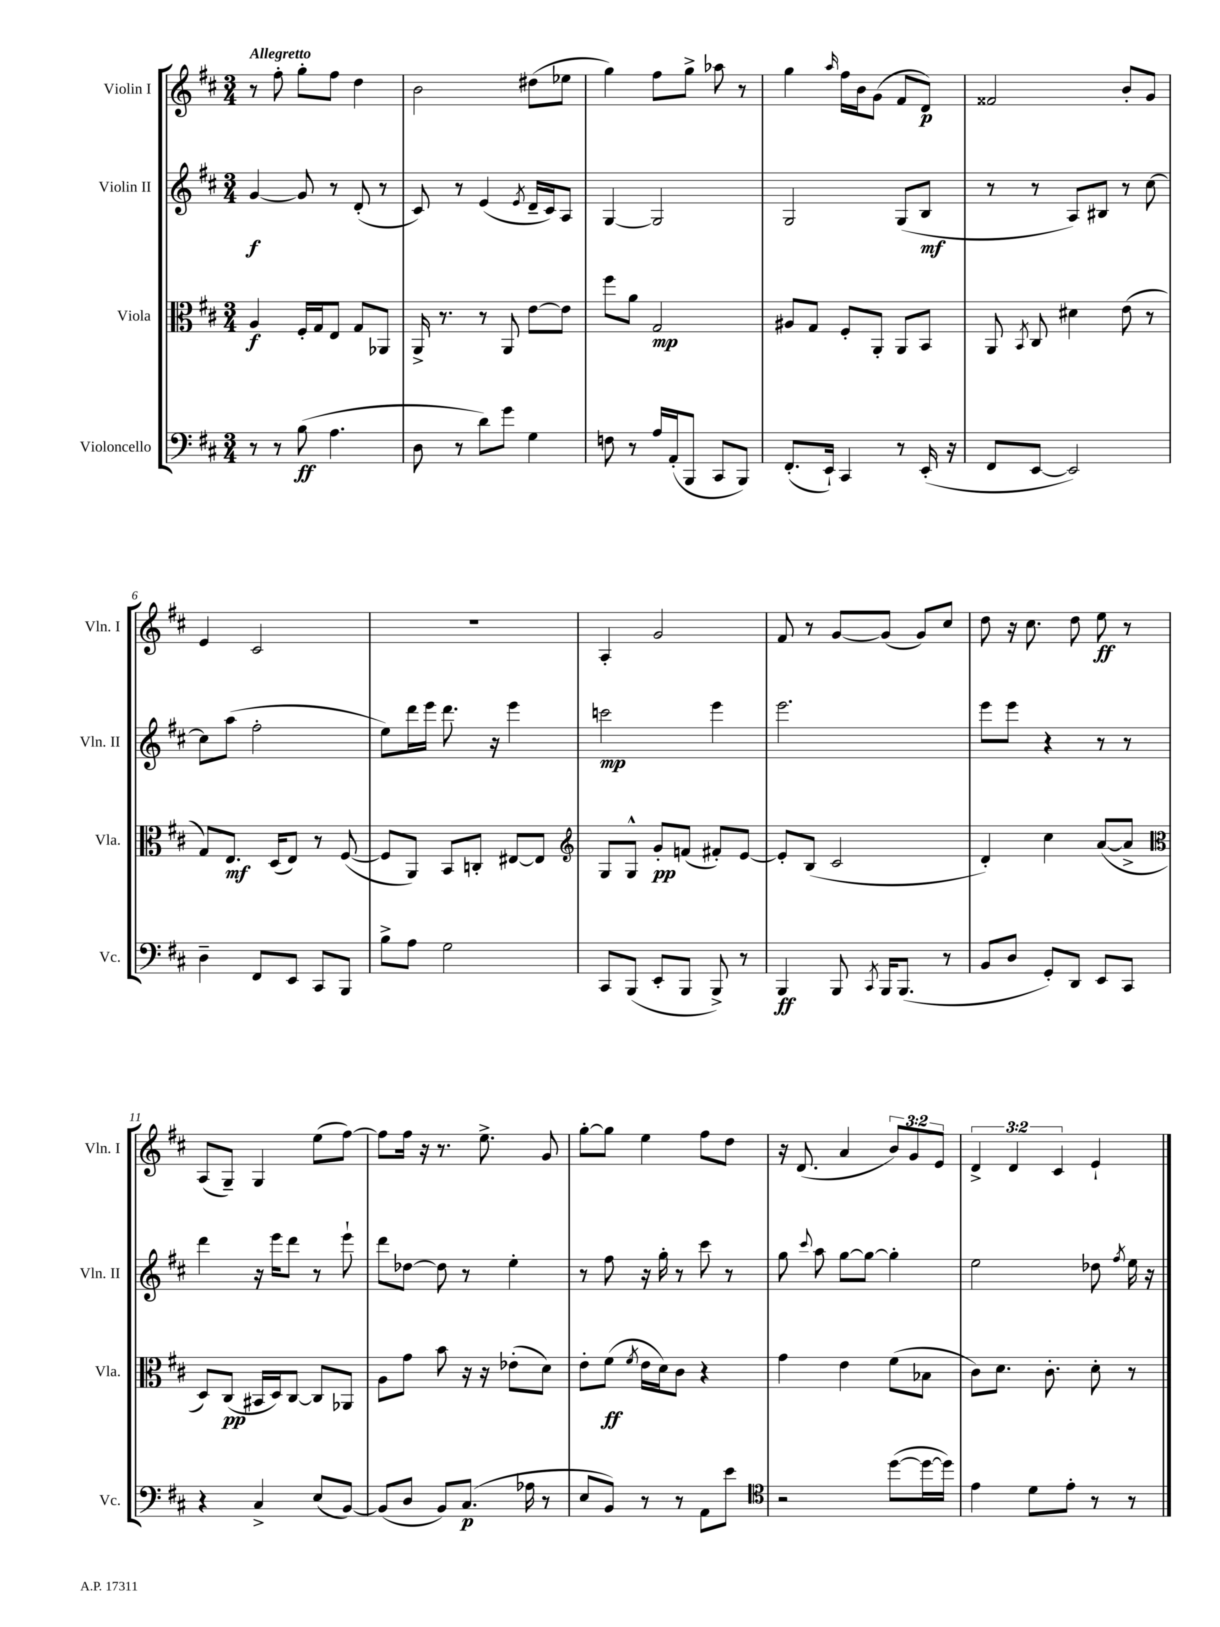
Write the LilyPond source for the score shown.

<<
\new StaffGroup <<
\new Staff = "s0" \with { instrumentName = "Violin I" shortInstrumentName = "Vln. I" } {
    \clef treble \key d \major \numericTimeSignature \time 3/4 \override Staff.TupletNumber.text = #tuplet-number::calc-fraction-text \tempo "Allegretto"
    \autoBeamOff r8 fis''8-. g''8[-. fis''8] d''4 |
    b'2 dis''8[( ees''8] |
    g''4) fis''8[ g''8]-> aes''8 r8 |
    g''4 \grace { a''16 } fis''16[ b'16 g'8]( fis'8[ d'8]\p) |
    fisis'2 b'8[-. g'8] |
    e'4 cis'2 |
    R2. |
    a4-. g'2 |
    fis'8 r8 g'8[~ g'8]( g'8[) cis''8] |
    d''8 r16 cis''8. d''8 e''8\ff r8 |
    a8[( g8]--) g4 e''8[( fis''8]~) |
    fis''8[ fis''16] r16 r8. e''8.-> g'8 |
    g''8[~-. g''8] e''4 fis''8[ d''8] |
    r16 d'8.( a'4 \tuplet 3/2 { b'8[) g'8 e'8] } |
    \tuplet 3/2 { d'4-> d'4 cis'4 } e'4-! \bar "|." |
}
\new Staff = "s1" \with { instrumentName = "Violin II" shortInstrumentName = "Vln. II" } {
    \clef treble \key d \major \numericTimeSignature \time 3/4
    \autoBeamOff g'4~\f g'8 r8 d'8-.( r8 |
    cis'8) r8 e'4( \acciaccatura { e'8 } d'16[-- cis'16) a8] |
    g4~ g2 |
    g2 g8[( b8]\mf |
    r8 r8 a8[) bis8] r8 cis''8~ |
    cis''8[ a''8]( fis''2-. |
    e''8[) d'''16 e'''16] d'''8. r16 e'''4 |
    c'''2\mp e'''4 |
    e'''2. |
    e'''8[ e'''8] r4 r8 r8 |
    d'''4 r16 e'''16[ d'''8] r8 e'''8-! |
    d'''8[ des''8]~ des''8 r8 e''4-. |
    r8 fis''8 r16 g''16-. r8 cis'''8 r8 |
    g''8 \appoggiatura { cis'''8 } a''8 g''8[~ g''8]~ g''4-. |
    e''2 des''8 \acciaccatura { fis''8 } e''16 r16 \bar "|." |
}
\new Staff = "s2" \with { instrumentName = "Viola" shortInstrumentName = "Vla." } {
    \clef alto \key d \major \numericTimeSignature \time 3/4
    \autoBeamOff a4\f fis16[-. g16 e8] g8[ aes,8] |
    a,16-> r8. r8 a,8 e'8[~ e'8] |
    fis''8[ a'8] g2\mp |
    ais8[ g8] fis8[-. a,8]-. a,8[ b,8] |
    a,8 \acciaccatura { b,8 } cis8 dis'4 e'8( r8 |
    g8[) e8.]\mf d16[( e8]) r8 fis8~( |
    fis8[ a,8]) b,8[ c8]-. eis8[~ eis8] |
    \clef treble g8[ g8]-^ g'8[-.\pp f'8]( fis'8[-.) e'8]~ |
    e'8[-. b8]( cis'2 |
    d'4-.) cis''4 a'8[~( a'8]-> |
    \clef alto d8[) cis8]\pp( bis,16[ d16) cis8]~ cis8[ aes,8] |
    a8[ g'8] b'8 r16 r16 ees'8[-.( d'8]) |
    e'8[-. fis'8]\ff( \acciaccatura { fis'8 } e'16[ d'16) cis'8] r4 |
    g'4 e'4 fis'8[( bes8] |
    cis'8[) d'8.] cis'8.-. d'8-. r8 \bar "|." |
}
\new Staff = "s3" \with { instrumentName = "Violoncello" shortInstrumentName = "Vc." } {
    \clef bass \key d \major \numericTimeSignature \time 3/4
    \autoBeamOff r8 r8 b8\ff( a4. |
    d8 r8 d'8[) g'8] g4 |
    f8 r8 a16[ a,16-.( b,,8] cis,8[ b,,8]) |
    fis,8.[-.( e,16]-!) cis,4 r8 e,16-.( r16 |
    fis,8[ e,8]~ e,2) |
    d4-- fis,8[ e,8] cis,8[ b,,8] |
    b8[-> a8] g2 |
    cis,8[ b,,8]( e,8[-. b,,8] b,,8->) r8 |
    b,,4\ff b,,8 \acciaccatura { cis,8 } b,,16[ b,,8.]( r8 |
    b,8[ d8] g,8[-.) d,8] e,8[ cis,8] |
    r4 cis4-> e8[( b,8]~) |
    b,8[( d8] b,8[) cis8.]\p( aes16 r8 |
    e8[ b,8]) r8 r8 a,8[ e'8] |
    \clef tenor r2 d''8[~( d''16~ d''16]) |
    e'4 d'8[ e'8]-. r8 r8 \bar "|." |
}
>>
>>
